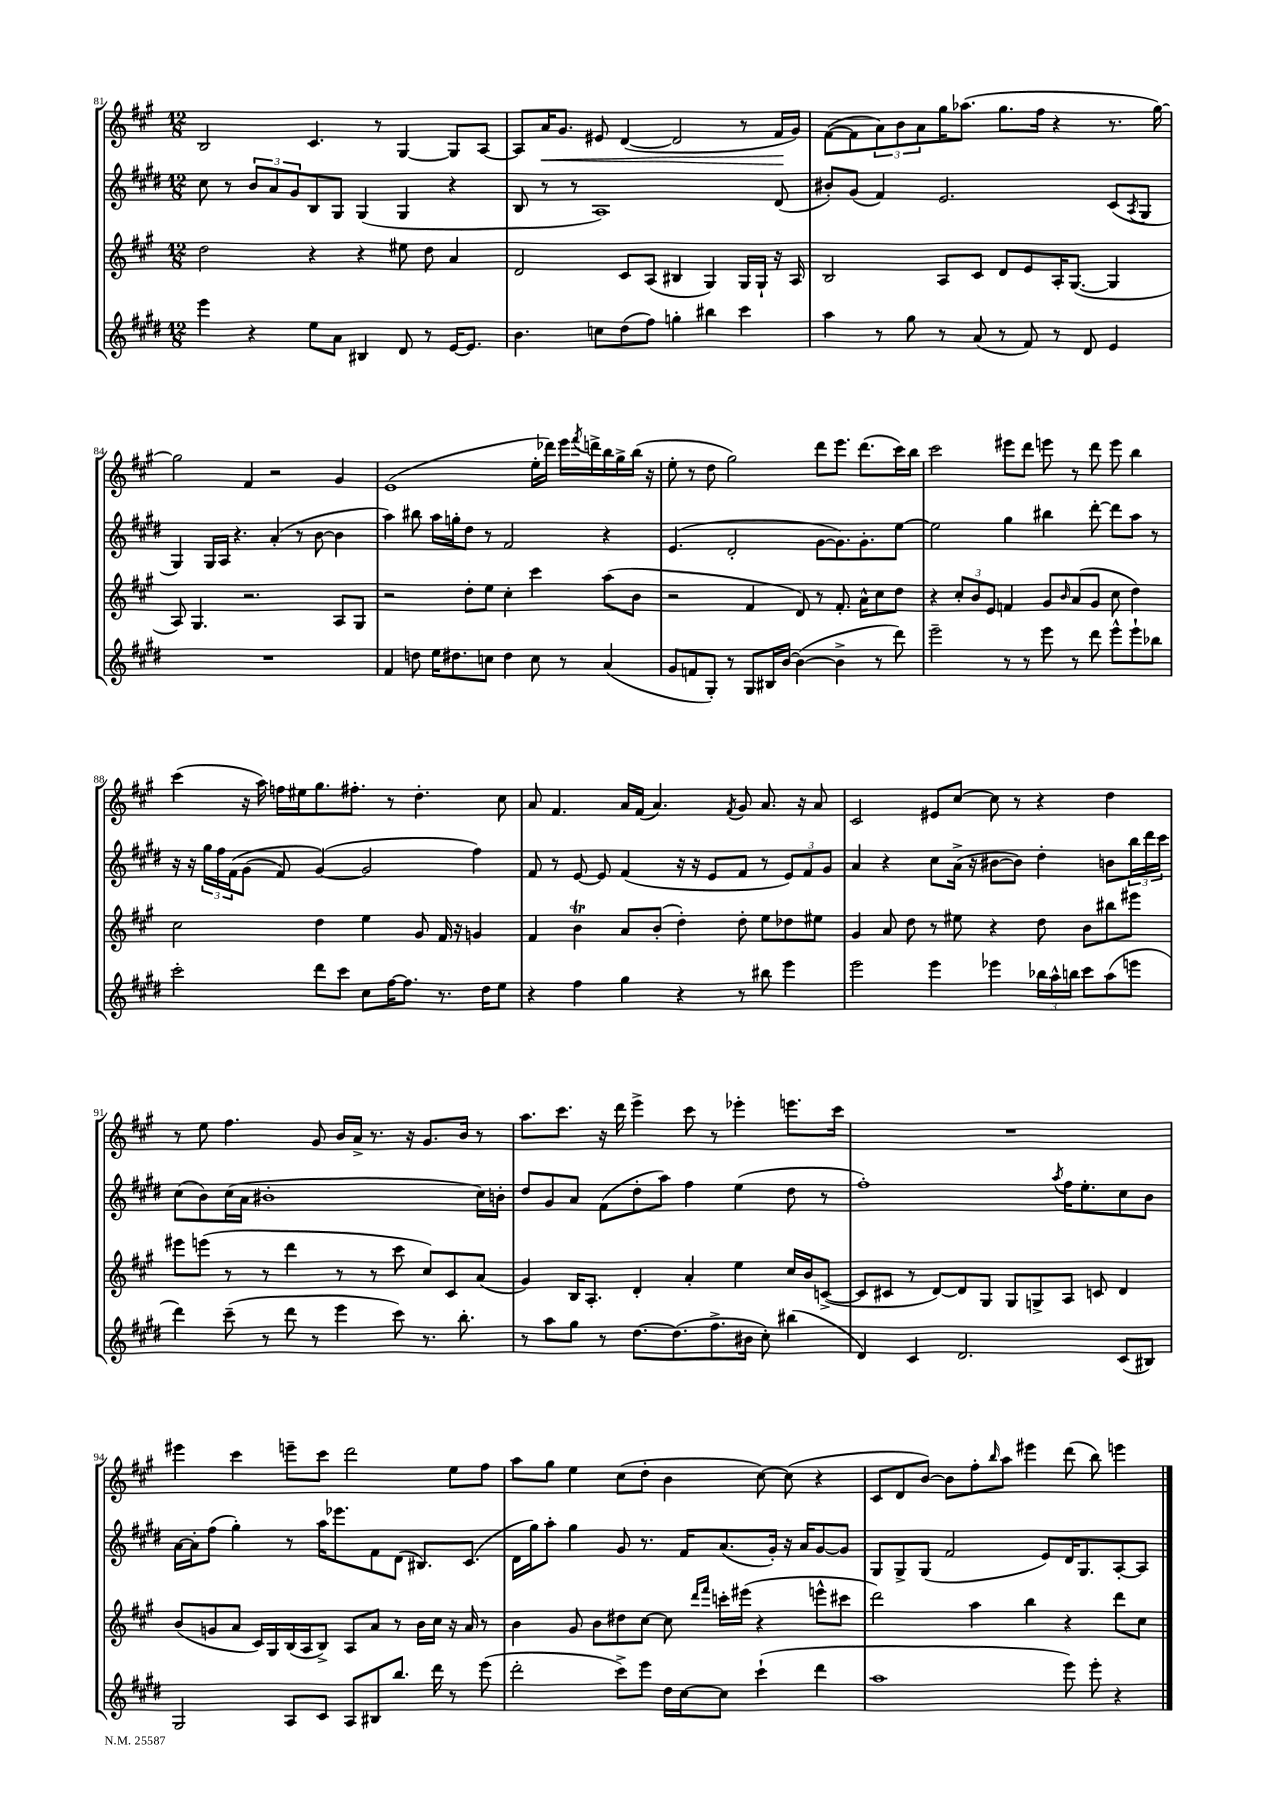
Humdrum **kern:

**kern	**kern	**kern	**kern
*staff4	*staff3	*staff2	*staff1
*clefG2	*clefG2	*clefG2	*clefG2
*k[f#c#g#d#]	*k[f#c#g#]	*k[f#c#g#d#]	*k[f#c#g#]
*M12/8	*M12/8	*M12/8	*M12/8
4eee	2dd	8cc#	2B
.	.	8r	.
4r	.	12b	.
.	.	12a	.
.	.	12g#	.
8ee	4r	8B	4.c#
8a	.	8G#	.
4B#	4r	(4G#	.
.	.	.	8r
8d#	8ee#	4G#	[4G#
8r	8dd	.	.
[16e	4a	4r	8G#]
8.e]	.	.	.
.	.	.	[8A
=	=	=	=
4.b	2d	8B	8A]
.	.	8r	16a
.	.	.	8.g#
.	.	8r	.
8cc	.	1A)	8e#
(8dd#	8c#	.	([4d
8ff#)	(8A	.	.
4gg'	4B#	.	2d]
4bb#	4G#)	.	.
4ccc#	16G#	.	8r
.	16G#`	.	.
.	16r	(8d#	16f#
.	16A	.	16g#)
=	=	=	=
4aa	2B	8b#')	([8f#
.	.	(8g#	8f#]
8r	.	4f#)	12a)
.	.	.	12b
8gg#	.	.	.
.	.	.	12a
8r	8A	2.e	16gg#
.	.	.	(8.aa-
(8a	8c#	.	.
8r	8d	.	8.gg#
8f#)	8e	.	.
.	.	.	16ff#
8r	16A'	.	4r
.	([8.G#	.	.
8d#	.	.	.
4e	4G#]	(8c#	8.r
.	.	8qA	.
.	.	8G#	.
.	.	.	[16gg#)
=	=	=	=
1.r	8A)	4G#)	2gg#]
.	4.G#	.	.
.	.	16G#	.
.	.	16A	.
.	.	4.r	.
.	2.r	.	4f#
.	.	(4a'	2r
.	.	8r	.
.	.	[8b	.
.	8A	4b]	4g#
.	8G#	.	.
=	=	=	=
4f#	2r	4aa)	(1e
8dd	.	8bb#	.
16ee	.	16aa	.
8.dd#	.	16gg'	.
.	8dd'	8dd#	.
8cc	8ee	8r	.
4dd#	4cc#'	2f#	.
8cc	4ccc#	.	16ee'
.	.	.	16ddd-)
8r	.	.	16eee
.	.	.	8qfff#
.	.	.	16ddd^
(4a	(8aa	4r	16bb
.	.	.	16gg#^
.	8b	.	(16bb
.	.	.	16r
=	=	=	=
8g#	2r	(4.e	8ee'
8f	.	.	8r
8G#')	.	.	8dd
8r	.	2d#'	2gg#)
8G#	4f#	.	.
16B#	.	.	.
[16b	.	.	.
(4b_	8d)	.	.
.	8r	[8g#	8ddd
4b^]	8.f#'	8.g#])	8.eee
.	16a^^	8.g#'	(8.ddd
8r	8cc#	.	.
8ddd#)	8dd	[8ee	16ccc#)
.	.	.	16bb
=	=	=	=
2eee~	4r	2ee]	2ccc#
.	12cc#'	.	.
.	12b	.	.
.	12e	.	.
8r	4f	4gg#	8eee#
8r	.	.	8ddd
8eee	8g#	4bb#	8eee
.	16qqb	.	.
8r	(8a	.	8r
8ddd#	8g#	[8ddd#'	8ddd
8eee^^	8cc#	8ddd#]	8eee
8eee`	4dd)	8aa	4bb
8bb-	.	8r	.
=	=	=	=
2ccc#'	2cc#	16r	(4ccc#
.	.	16r	.
.	.	24gg#	.
.	.	24ff#	.
.	.	&(24f#	.
.	.	(8g#	16r
.	.	.	16aa)
.	.	8f#)	16ff
.	.	.	16ee#
8ddd#	4dd	([4g#&)	8.gg#
8ccc#	.	.	.
.	.	.	8.ff#'
8cc#	4ee	2g#]	.
[16ff#	.	.	8r
8.ff#]	.	.	.
.	8g#	.	4.dd'
8.r	16f#	.	.
.	16r	.	.
.	4g	4ff#)	.
16dd#	.	.	.
8ee	.	.	8cc#
=	=	=	=
4r	4f#	8f#	8a
.	.	8r	4.f#
4ff#	4b	[8e	.
.	.	8e]	.
4gg#	8a	(4f#	16a
.	.	.	(16f#
.	(8b'	.	4.a)
4r	4dd')	16r	.
.	.	16r	.
.	.	8e	.
.	.	.	8qf#
8r	8dd'	8f#	8g#
8bb#	8ee	8r	8.a
4eee	8dd-	12e)	.
.	.	.	16r
.	.	12f#	.
.	8ee#	.	8a
.	.	12g#	.
=	=	=	=
2eee	4g#	4a	2c#
.	8a	4r	.
.	8dd	.	.
4eee	8r	8cc#	8e#
.	8ee#	(16a^	[8cc#
.	.	16r	.
4eee-	4r	[8b#	8cc#]
.	.	8b#])	8r
24bb-	8dd	4dd#'	4r
24aa^^	.	.	.
24bb	.	.	.
8ccc#	8b	.	.
(8aa	8bb#	8b	4dd
8eee	8eee#	24bb	.
.	.	24ddd#	.
.	.	24ccc#	.
=	=	=	=
4ddd#)	8eee#	(8cc#	8r
.	(8eee	8b)	8ee
(8ccc#~	8r	(16cc#	4.ff#
.	.	16a	.
8r	8r	1b#'	.
8ddd#	4ddd	.	.
8r	.	.	8g#
4eee	8r	.	16b
.	.	.	16a^
.	8r	.	8.r
8ccc#)	8ccc#	.	.
.	.	.	16r
8.r	8cc#)	.	8.g#
.	8c#	.	.
8.bb'	.	.	16b
.	(8a	16cc#)	8r
.	.	16b'	.
=	=	=	=
8r	4g#)	8dd#	8.aa
8aa	.	8g#	.
.	.	.	8.ccc#
8gg#	16B	8a	.
.	8.A'	.	.
8r	.	(8f#	16r
.	.	.	16ddd
[8.dd#	4d'	8dd#'	4eee^
.	.	8aa)	.
(8.dd#]	.	.	.
.	4a'	4ff#	8ccc#
8.ff#^	.	.	8r
.	4ee	(4ee	4eee-'
16b#	.	.	.
8cc#')	.	.	.
(4bb#	16cc#	8dd#	8.eee
.	16b	.	.
.	([8c^	8r	.
.	.	.	16ccc#
=	=	=	=
4d#)	8c]	1ff#')	1.r
.	8c#	.	.
4c#	8r	.	.
.	[8d)	.	.
2.d#	8d]	.	.
.	8G#	.	.
.	8G#	.	.
.	8G^	.	.
.	.	8qaa	.
.	8A	16ff#	.
.	.	8.ee'	.
.	8c	.	.
(8c#	4d	8cc#	.
8B#)	.	8b	.
=	=	=	=
2G#	(8b	[16a	4eee#
.	.	16a']	.
.	8g	(8ff#	.
.	8a	4gg#')	4ccc#
.	16c#)	.	.
.	16G#	.	.
8A	(16B	8r	8eee~
.	16A	.	.
8c#	8B^)	16aa	8ccc#
.	.	8.eee-	.
8A	8A	.	2ddd
8B#	8a	8f#	.
8.bb	8r	(8d#	.
.	16b	8.B#)	.
16ddd#	16cc#	.	.
8r	16r	.	8ee
.	16a	(8.c#	.
(8eee	8r	.	8ff#
=	=	=	=
2ddd#'	4b	16d#	8aa
.	.	16gg#)	.
.	.	8aa'	8gg#
.	8g#	4gg#	4ee
.	8b	.	.
8ccc#^)	8dd#	8g#	(8cc#
8eee	[8cc#	8.r	8dd'
16dd#	8cc#]	.	4b
[16cc#	.	16f#	.
.	16qqddd	.	.
.	16qqfff#	.	.
8cc#]	16ccc'	(8.a	.
.	(16eee#	.	.
(4ccc#`	4r	.	[8cc#)
.	.	16g#')	.
.	.	16r	(8cc#]
.	.	16a	.
4ddd#	8eee^^	[8g#	4r
.	8ccc#	8g#]	.
=	=	=	=
1aa	2ddd)	8G#	8c#
.	.	8G#^	8d
.	.	(8G#	[8b)
.	.	2f#	8b]
.	4aa	.	8ff#'
.	.	.	16qqbb
.	.	.	8aa
.	4bb	.	4eee#
.	.	8e)	.
8eee)	4r	16d#	(8ddd
.	.	8.G#	.
8eee'	.	.	8bb)
4r	8ddd	[8A'	4eee
.	8cc#	8A]	.
==	==	==	==
*-	*-	*-	*-
